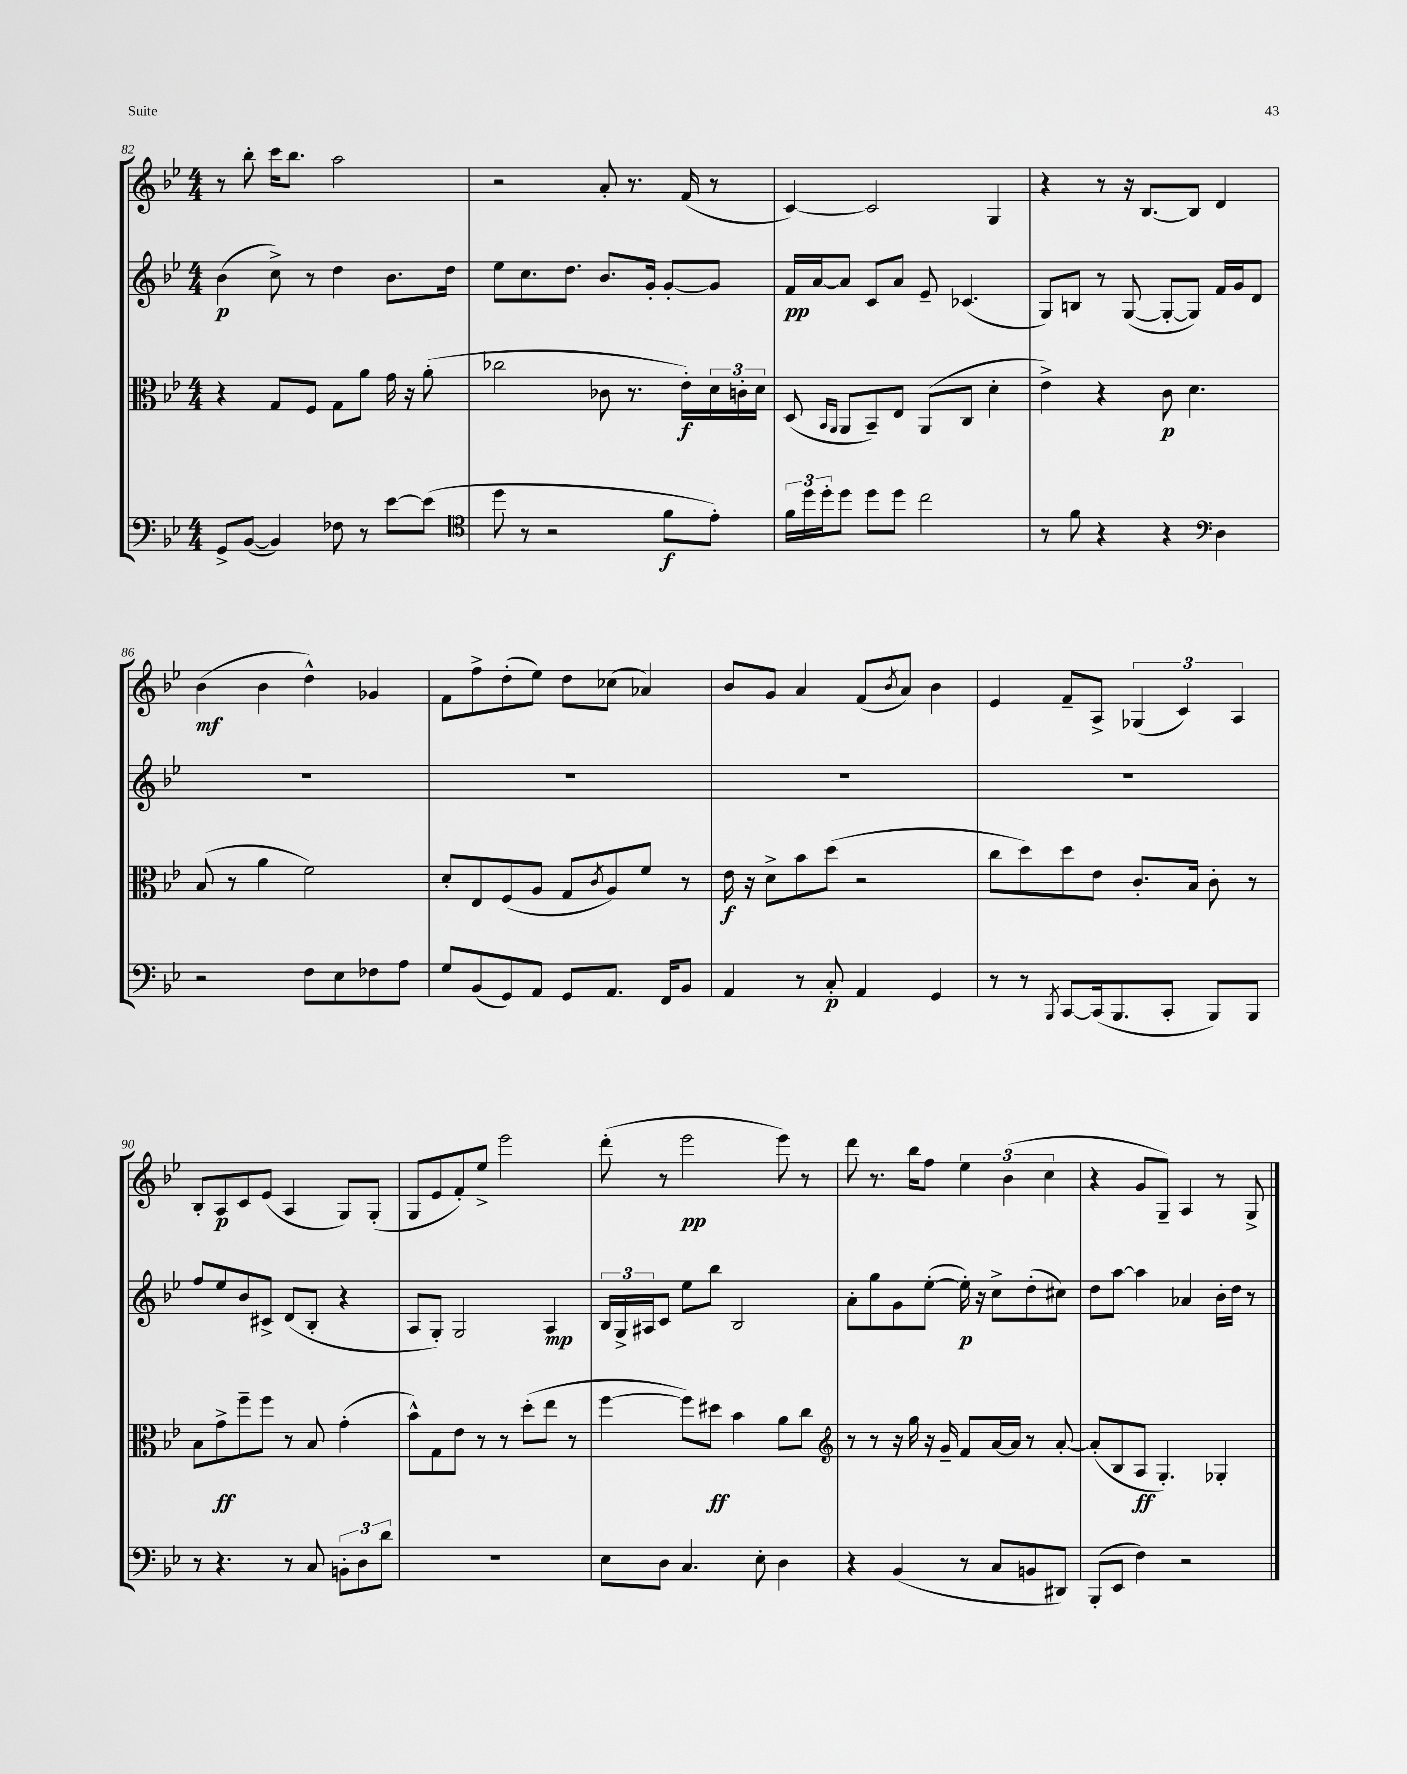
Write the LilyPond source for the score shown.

<<
\new StaffGroup <<
\new Staff = "s0" {
    \clef treble \key bes \major \numericTimeSignature \time 4/4
    r8 bes''8-. c'''16 bes''8. a''2 |
    r2 a'8-. r8. f'16( r8 |
    c'4~) c'2 g4 |
    r4 r8 r16 bes8.~ bes8 d'4 |
    bes'4\mf( bes'4 d''4-^) ges'4 |
    f'8 f''8-> d''8-.( ees''8) d''8 ces''8( aes'4) |
    bes'8 g'8 a'4 f'8( \acciaccatura { bes'8 } a'8) bes'4 |
    ees'4 f'8-- a8-> \tuplet 3/2 { ges4( c'4) a4 } |
    bes8-. a8\p c'8 ees'8( a4 g8) g8-.( |
    g8 ees'8 f'8-.) ees''8-> ees'''2 |
    d'''8-.( r8 ees'''2\pp ees'''8) r8 |
    d'''8 r8. bes''16 f''8 \tuplet 3/2 { ees''4 bes'4( c''4 } |
    r4 g'8 g8--) a4 r8 g8-> \bar "|." |
}
\new Staff = "s1" {
    \clef treble \key bes \major \numericTimeSignature \time 4/4
    bes'4\p( c''8->) r8 d''4 bes'8. d''16 |
    ees''8 c''8. d''8. bes'8. g'16-. g'8~-. g'8 |
    f'16\pp a'16~ a'8 c'8 a'8 ees'8-- ces'4.( |
    g8) b8 r8 g8~( g8~-. g8) f'16 g'16 d'8 |
    R1 |
    R1 |
    R1 |
    R1 |
    f''8 ees''8 bes'8 cis'8-> d'8( bes8-. r4 |
    a8 g8-.) g2 a4\mp |
    \tuplet 3/2 { bes16 g16-> ais16 } c'8 ees''8 bes''8 bes2 |
    a'8-. g''8 g'8 ees''8~-.( ees''16-.\p) r16 c''8-> d''8-.( cis''8) |
    d''8 a''8~ a''4 aes'4 bes'16-. d''16 r8 \bar "|." |
}
\new Staff = "s2" {
    \clef alto \key bes \major \numericTimeSignature \time 4/4
    r4 g8 f8 g8 a'8 g'16 r16 a'8-.( |
    ces''2 ces'8 r8. ees'16-.\f) \tuplet 3/2 { d'16 c'16-. d'16 } |
    d8( \grace { bes,16 a,16 } a,8 bes,8--) ees8 a,8( c8 d'4-. |
    ees'4->) r4 c'8\p d'4. |
    bes8( r8 a'4 f'2) |
    d'8-. ees8 f8( a8 g8 \acciaccatura { c'8 } a8) f'8 r8 |
    ees'16\f r16 d'8-> bes'8 d''8( r2 |
    c''8 d''8) d''8 ees'8 c'8.-. bes16 c'8-. r8 |
    bes8 g'8->\ff f''8-- f''8 r8 bes8 g'4-.( |
    bes'8-^) g8 ees'8 r8 r8 d''8-.( ees''8 r8 |
    f''4~ f''8) dis''8\ff bes'4 a'8 c''8 |
    \clef treble r8 r8 r16 g''16 r16 g'16-- f'8 a'16~ a'16 r8 a'8~-. |
    a'8-.( bes8 a8\ff g4.-.) ges4-. \bar "|." |
}
\new Staff = "s3" {
    \clef bass \key bes \major \numericTimeSignature \time 4/4
    g,8-> bes,8~( bes,4) fes8 r8 ees'8~ ees'8( |
    \clef tenor d''8 r8 r2 f'8\f ees'8-.) |
    \tuplet 3/2 { f'16 d''16 d''16-. } d''8 d''8 d''8 c''2 |
    r8 f'8 r4 r4 \clef bass d4 |
    r2 f8 ees8 fes8 a8 |
    g8 bes,8( g,8) a,8 g,8 a,8. f,16 bes,8 |
    a,4 r8 c8-.\p a,4 g,4 |
    r8 r8 \acciaccatura { bes,,8 } c,8~ c,16( bes,,8. c,8-. bes,,8) bes,,8 |
    r8 r4. r8 c8 \tuplet 3/2 { b,8-. d8 d'8 } |
    R1 |
    ees8 d8 c4. ees8-. d4 |
    r4 bes,4( r8 c8 b,8 dis,8) |
    bes,,8-.( ees,8 f4) r2 \bar "|." |
}
>>
>>
\layout { \context { \Score currentBarNumber = #82 } }
